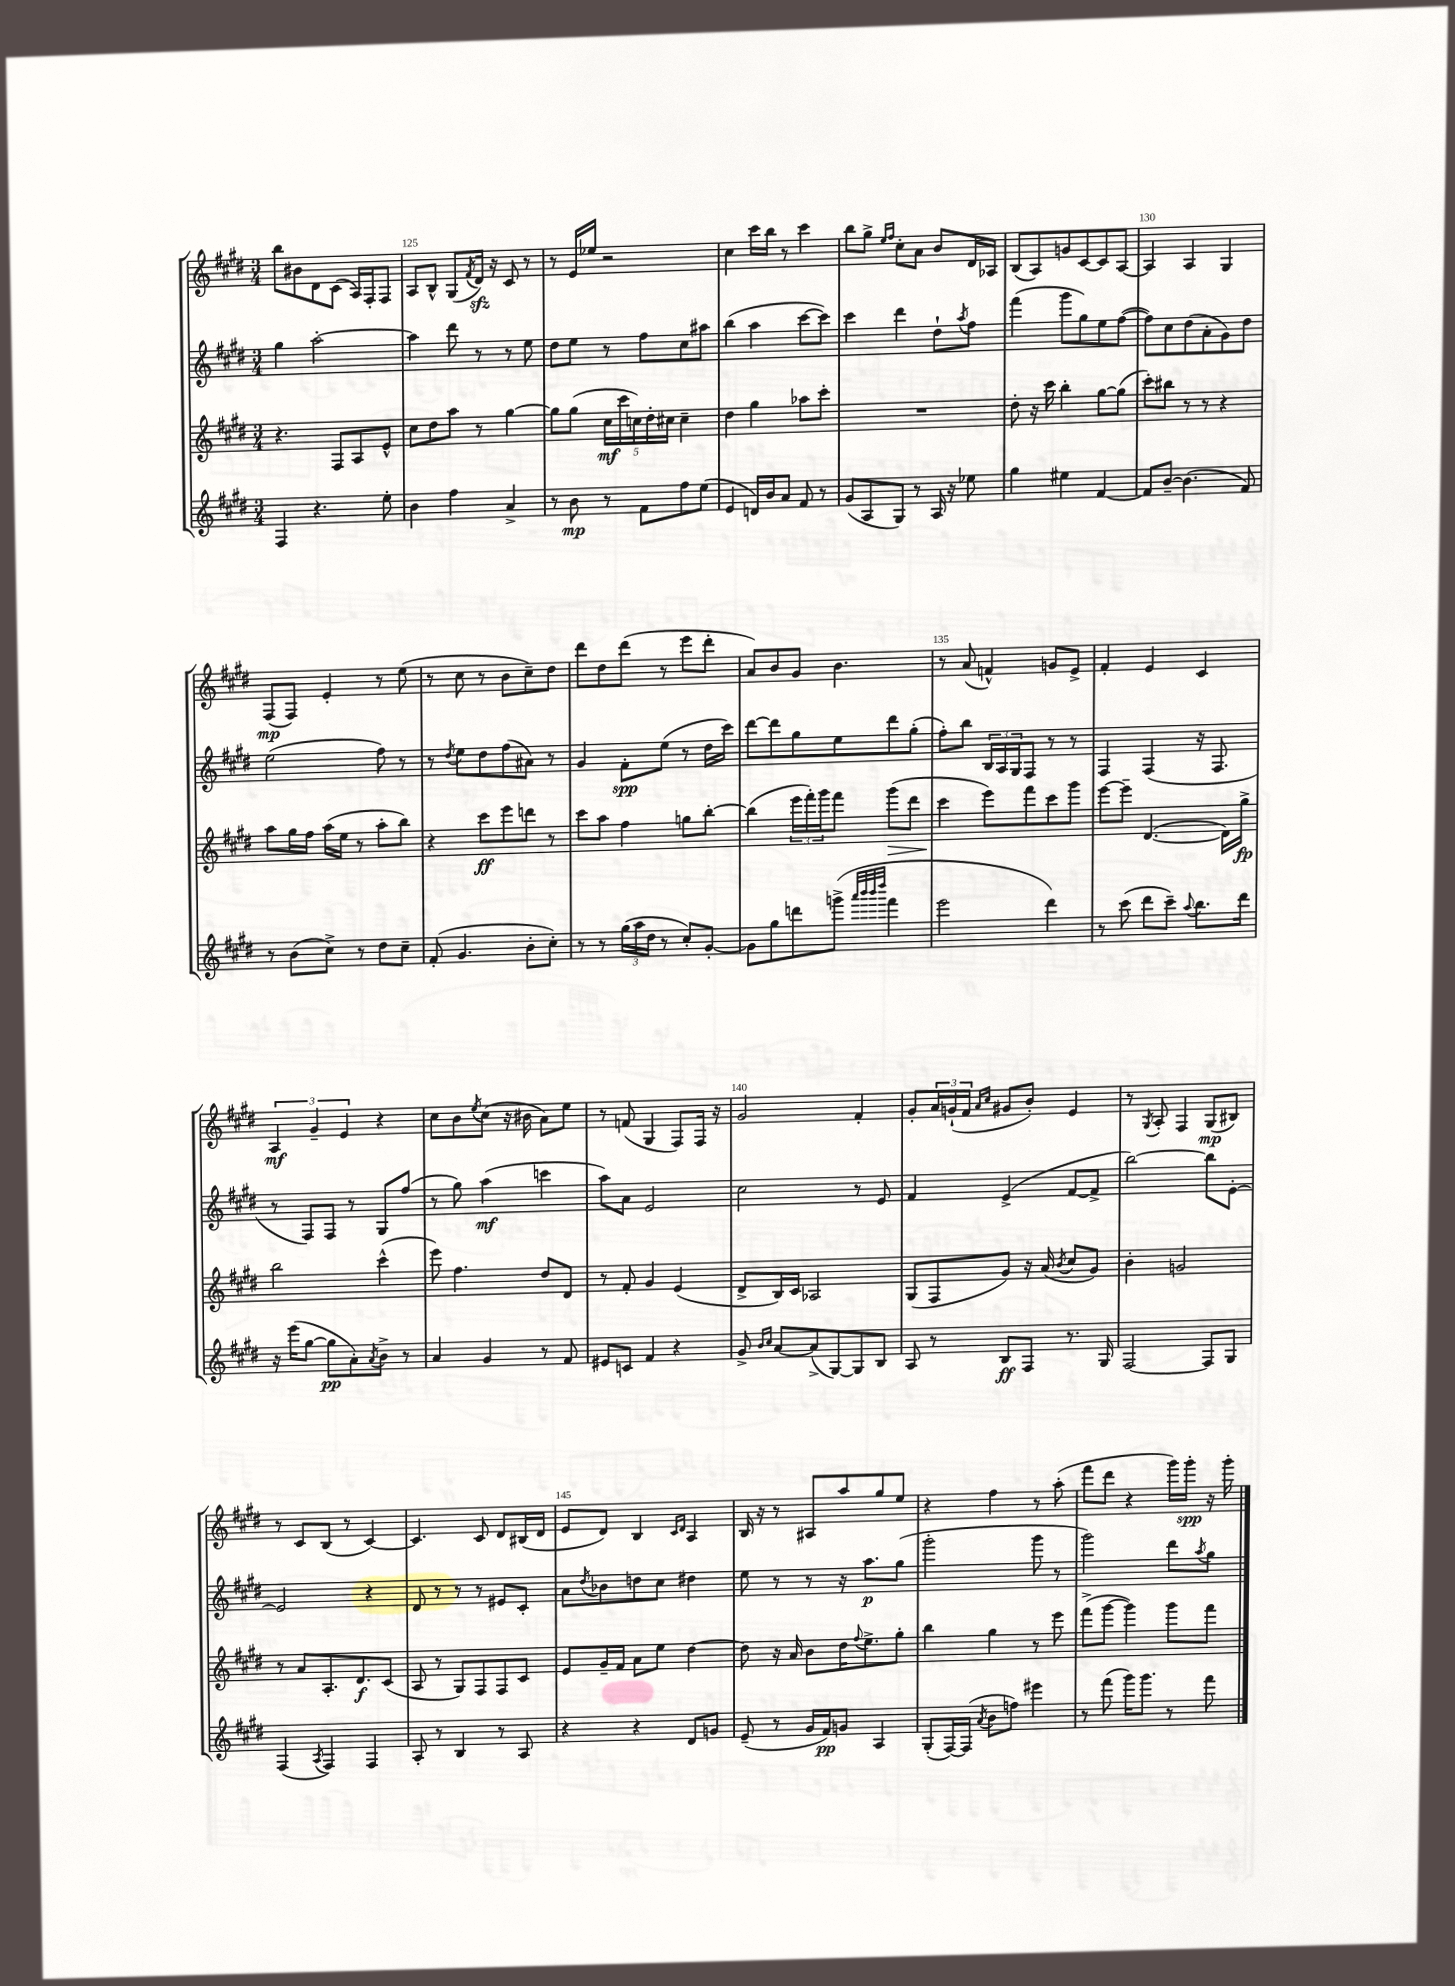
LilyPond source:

<<
\new StaffGroup <<
\new Staff = "s0" {
    \clef treble \key e \major \numericTimeSignature \time 3/4
    b''8 bis'8 dis'8 cis'8( a16) fis16-. fis8 |
    a8 b8-^ gis8( \acciaccatura { fis'8 } dis'16\sfz) r16 cis'8 r8 |
    r8 e'16 ees''16 r2 |
    cis''4 cis'''16 b''16 r8 cis'''4 |
    b''8 gis''8-> \grace { e''16 fis''16 } cis''8-. a'8 b'8 dis'16 aes16 |
    b8( a8) g'8 cis'8~ cis'8 a8~ |
    a4 a4 gis4 |
    fis8\mp( fis8) e'4-. r8 e''8( |
    r8 cis''8 r8 b'8 cis''8--) dis''8 |
    dis'''8 dis''8 dis'''8( r8 e'''8 dis'''8-. |
    a'8) b'8 gis'8 b'4. |
    r8 a'8( f'4-^) g'8 e'8-> |
    fis'4-. e'4 cis'4 |
    \tuplet 3/2 { a4\mf gis'4-- e'4 } r4 |
    cis''8 b'8 \acciaccatura { e''8 } cis''8( r16 bis'16 a'8) e''8 |
    r8 f'8( gis4 fis8) fis16 r16 |
    gis'2 fis'4-. |
    gis'8-. \tuplet 3/2 { a'16 g'16-!( fis'16 } \grace { a'16 cis''16 } gis'8 b'8-.) e'4 |
    r8 \acciaccatura { gis8 } a8-. fis4 gis8\mp( bis8) |
    r8 cis'8 b8( r8 cis'4~) |
    cis'4. cis'8 dis'8 bis16( dis'16 |
    e'8 dis'8) b4 \grace { cis'16 dis'16 } a4 |
    b16 r16 r8 ais8 a''8 gis''8 e''8 |
    r4 fis''4 r8 a''8-.( |
    fis'''8 dis'''8 r4 gis'''16) gis'''16-.\spp r16 gis'''16-. \bar "|." |
}
\new Staff = "s1" {
    \clef treble \key e \major \numericTimeSignature \time 3/4
    gis''4 a''2~-. |
    a''4 dis'''8 r8 r8 e''8 |
    dis''8 e''8 r8 fis''8 cis''8 ais''8 |
    b''4( a''4 cis'''8~ cis'''8) |
    cis'''4 dis'''4 dis''8-! \acciaccatura { a''8 } fis''8 |
    fis'''4( gis'''8 gis''8) e''8 fis''8~( |
    fis''8) cis''8 dis''8( a'8-. gis'8) dis''8 |
    e''2( fis''8) r8 |
    r8 \acciaccatura { dis''8 } e''8 dis''8 fis''8( ais'8) r8 |
    gis'4 fis'8-.\spp e''8( r8 dis''16 cis'''16) |
    dis'''8~ dis'''8 gis''8 e''8 dis'''8 gis''8-.( |
    fis''8-.) b''8 \tuplet 3/2 { b16 a16 gis16 } fis8 r8 r8 |
    fis4 fis4( r16 fis8. |
    r8 fis8) fis8 r8 gis8 fis''8( |
    r8 gis''8) a''4\mf( c'''4 |
    a''8) a'8 e'2 |
    cis''2 r8 e'8 |
    fis'4 e'4->( fis'8~ fis'8-> |
    b''2~) b''8 e'8~-. |
    e'2 r4 |
    dis'8 r8 r8 r8 eis'8 cis'8-. |
    a'8 \acciaccatura { dis''8 } bes'8 d''8 cis''8 dis''4 |
    e''8 r8 r8 r16 a''8.\p gis''8( |
    gis'''2-. gis'''8 r8 |
    gis'''2) dis'''8 \acciaccatura { a''8 } gis''8 \bar "|." |
}
\new Staff = "s2" {
    \clef treble \key e \major \numericTimeSignature \time 3/4
    r4. fis8 a8 e'8-^ |
    cis''8 dis''8 a''8 r8 gis''4~ |
    gis''8 gis''8( \tuplet 5/4 { cis''16\mf cis'''16 c''16) dis''16-. cis''16 } cis''4-- |
    dis''4 gis''4 aes''8 cis'''8-. |
    R2. |
    dis''8-. r16 cis'''16 b''4-. gis''8~ gis''8( |
    cis'''8-.) bis''8 r8 r8 r4 |
    a''8 gis''16 fis''16 a''16( e''16 r8 a''8-. b''8) |
    r4 cis'''8\ff e'''8 d'''8 r8 |
    cis'''8 a''8 fis''4 g''8 b''8~-. |
    b''4( \tuplet 3/2 { e'''16 fis'''16-.) gis'''16 } fis'''8 gis'''8\>( dis'''8 |
    cis'''4\! e'''8) fis'''8 cis'''8 gis'''8 |
    e'''8~ e'''8-- dis'4.~( dis'16) gis''16->\fp |
    b''2 cis'''4-^( |
    e'''8) fis''4. dis''8 dis'8 |
    r8 fis'8-. gis'4 e'4( |
    dis'8-> b16) cis'16 aes2 |
    gis8( fis8 gis'8) r16 a'16( \acciaccatura { b'8 } cis''8 gis'8) |
    b'4-. g'2 |
    r8 a'8 a8.-. dis'8.\f cis'8( |
    a8 r8 gis8) fis8 fis8 cis'8 |
    e'8 gis'16-- fis'16 a'8 e''8 dis''4~ |
    dis''8 r16 a'16 b'8 dis''16 \appoggiatura { fis''8 } e''8.-> gis''8-. |
    b''4 gis''4 r8 e'''8 |
    fis'''8->( gis'''8~ gis'''4) gis'''8 fis'''8 \bar "|." |
}
\new Staff = "s3" {
    \clef treble \key e \major \numericTimeSignature \time 3/4
    fis4 r4. e''8-. |
    b'4 fis''4 a'4-> |
    r8 b'8\mp r8 fis'8 fis''8 e''8( |
    e'4 d'16) b'16 a'8 fis'8 r8 |
    gis'8( a8 gis8) r8 a16 r16 ees''8 |
    gis''4 eis''4 fis'4~ |
    fis'8 b'8~-- b'4.( fis'8) |
    r8 b'8( cis''8->) r8 dis''8 cis''8-- |
    fis'8-.( gis'4. b'8-. cis''8-.) |
    r8 r8 \tuplet 3/2 { gis''16( a''16 dis''16 } r8 cis''8-.) gis'8~-. |
    gis'8 gis''8 d'''8 g'''8->( \grace { a'''32 b'''32 b'''32 dis''''32 } fis'''4 |
    e'''2 dis'''4) |
    r8 cis'''8( dis'''8 cis'''8--) \appoggiatura { a''8 } b''8. dis'''16 |
    r16 e'''16( gis''8~ gis''8\pp a'8-.) \acciaccatura { a'8 } b'8-> r8 |
    a'4 gis'4 r8 fis'8 |
    eis'8 c'8 fis'4 r4 |
    gis'8-> \grace { b'16 cis''16 } a'8~ a'8->( gis8~) gis8 b8 |
    a8 r8 b8\ff fis8 r8. gis16 |
    fis2~ fis8 gis8 |
    fis4( \acciaccatura { a8 } fis4) fis4 |
    a8-. r8 b4 r8 a8 |
    r4 r4 dis'8 g'8 |
    e'8--( r8 gis'16 fis'16\pp) g'8 a4 |
    gis8-.( fis16~) fis16( \acciaccatura { a'8 } b'8 f''8) eis'''4 |
    r8 fis'''8( gis'''16) gis'''8. r8 fis'''8 \bar "|." |
}
>>
>>
\layout { \context { \Score currentBarNumber = #124 \override BarNumber.break-visibility = ##(#f #t #t) barNumberVisibility = #(every-nth-bar-number-visible 5) } }
